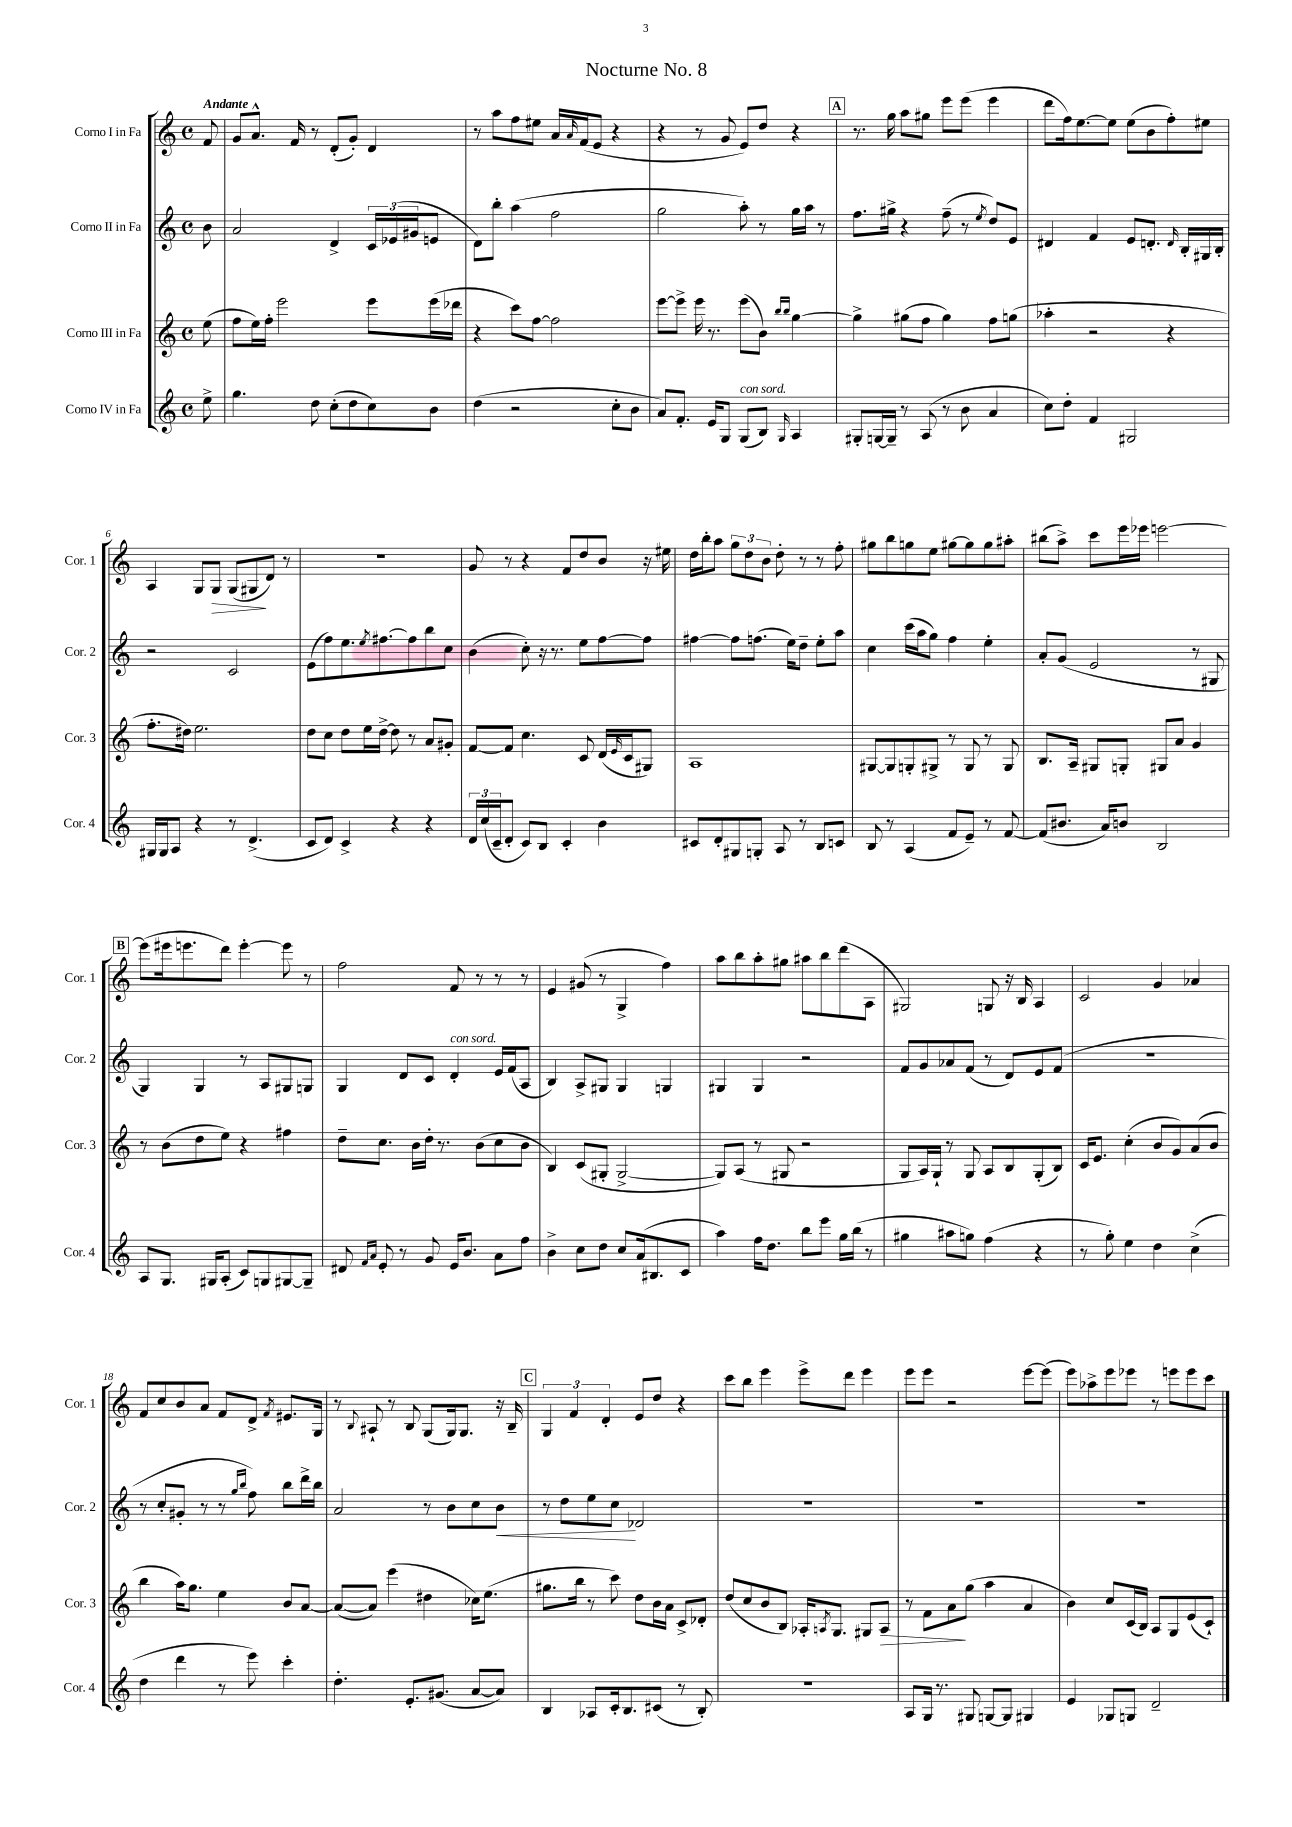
\header { title = "Nocturne No. 8" }
<<
\new StaffGroup <<
\new Staff = "s0" \with { instrumentName = "Corno I in Fa" shortInstrumentName = "Cor. 1" } {
    \clef treble \key c \major \defaultTimeSignature \time 4/4 \partial 8 \tempo "Andante"
    f'8 |
    g'8 a'8.-^ f'16 r8 d'8-.( g'8-.) d'4 |
    r8 a''8 f''8 eis''8 a'16 \grace { a'16 } f'16( e'8 r4 |
    r4 r8 g'8 e'8) d''8 r4 |
    \mark \markup { \box "A" } r8. g''16 a''8 gis''8 e'''8 e'''8( e'''4 |
    d'''8 f''16) e''8.~ e''8 e''8( b'8 f''8-.) eis''8 |
    a4 g8 g8\> g8( gis8\! d'8) r8 |
    R1 |
    g'8 r8 r4 f'8 d''8 b'8 r16 eis''16 |
    d''16 b''16-. a''8 \tuplet 3/2 { g''8 d''8 b'8 } d''8-. r8 r8 f''8-. |
    gis''8 b''8 g''8 e''8 gis''8~ gis''8 gis''8 ais''8-. |
    bis''8( a''8->) c'''8 e'''16 ees'''16 e'''2~ |
    \mark \markup { \box "B" } e'''8( eis'''16 e'''8. d'''8) e'''4~-. e'''8 r8 |
    f''2 f'8 r8 r8 r8 |
    e'4 gis'8( r8 g4-> f''4) |
    a''8 b''8 a''8-. gis''8 ais''8 b''8 d'''8( a8 |
    gis2) g8 r16 b16 a4 |
    c'2 g'4 aes'4 |
    f'8 c''8 b'8 a'8 f'8 d'8-> \acciaccatura { f'8 } eis'8. g16 |
    r8 \appoggiatura { b8 } ais8-! r8 b8 g8( g16) g8. r16 b16-- |
    \mark \markup { \box "C" } \tuplet 3/2 { g4 f'4 d'4-. } e'8 d''8 r4 |
    c'''8 b''8 e'''4 e'''8-> d'''8 e'''4 |
    e'''8 e'''8 r2 e'''8~ e'''8( |
    e'''8) aes''8-> e'''8 ees'''8 r8 e'''8 e'''8 c'''8 \bar "|." |
}
\new Staff = "s1" \with { instrumentName = "Corno II in Fa" shortInstrumentName = "Cor. 2" } {
    \clef treble \key c \major \defaultTimeSignature \time 4/4 \partial 8
    b'8 |
    a'2 d'4-> \tuplet 3/2 { c'16 ees'16( gis'16 } e'8 |
    d'8) b''8-. a''4( f''2 |
    g''2 a''8-.) r8 g''16 a''16 r8 |
    \mark \markup { \box "A" } f''8. gis''16-> r4 f''8--( r8 \acciaccatura { e''8 } d''8) e'8 |
    dis'4 f'4 e'8 d'8.-. \grace { d'16 } b16-. gis16 b16-. |
    r2 c'2 |
    e'8( f''8) e''8. \acciaccatura { e''8 } fis''8.~ fis''8 b''8 c''8 |
    b'4( c''8-.) r16 r8. e''8 f''8~ f''8 |
    fis''4~ fis''8 f''8.( e''16) d''8-- e''8-. a''8 |
    c''4 c'''16( a''16 g''8) f''4 e''4-. |
    a'8-. g'8( e'2 r8 gis8 |
    \mark \markup { \box "B" } g4) g4 r8 a8 gis8 g8 |
    g4 d'8 c'8 d'4-.^\markup { \italic "con sord." } e'16 f'16( a8 |
    b4) a8-> gis8 gis4 g4 |
    gis4 gis4 r2 |
    f'8 g'8 aes'8 f'8( r8 d'8) e'8 f'8( |
    r1 |
    r8 c''8-. gis'8-. r8 r8 \grace { g''16 b''16 } f''8) b''8 d'''16-> b''16 |
    a'2 r8 b'8 c''8 b'8\< |
    \mark \markup { \box "C" } r8 d''8 e''8 c''8\! des'2 |
    R1 |
    R1 |
    R1 \bar "|." |
}
\new Staff = "s2" \with { instrumentName = "Corno III in Fa" shortInstrumentName = "Cor. 3" } {
    \clef treble \key c \major \defaultTimeSignature \time 4/4 \partial 8
    e''8( |
    f''8 e''16) f''16-. e'''2 e'''8 e'''16( des'''16 |
    r4 c'''8) f''8~ f''2 |
    e'''8~ e'''8-> e'''16 r8. e'''8( b'8) \grace { b''16 b''16 } g''4~ |
    \mark \markup { \box "A" } g''4-> gis''8( f''8 gis''4) f''8 g''8( |
    aes''4-. r2 r4 |
    f''8.-. dis''16) e''2. |
    d''8 c''8 d''8 e''16 d''16~-> d''8 r8 a'8 gis'8-. |
    f'8~ f'8 c''4. c'8 d'16( \grace { e'16 } c'16 gis8) |
    a1 |
    gis8~ gis8 g8-. gis8-> r8 gis8 r8 gis8 |
    b8. a16-- gis8 g8-. gis8 a'8 g'4 |
    \mark \markup { \box "B" } r8 b'8( d''8 e''8) r4 fis''4 |
    d''8-- c''8. b'16 d''16-. r8. b'8( c''8 b'8 |
    b4) c'8( gis8-. gis2~-> |
    gis8) a8( r8 gis8 r2 |
    g8 a16) g16-! r8 g8 a8 b8 g8-.( b8) |
    c'16 e'8. c''4-.( b'8 g'8) a'8( b'8 |
    b''4 a''16) g''8. e''4 b'8 a'8~ |
    a'8~( a'8) e'''4( dis''4 ces''16) e''8.( |
    \mark \markup { \box "C" } gis''8. b''16 r8 c'''8) d''8 b'16 a'16 c'8-> des'8-. |
    d''8( c''8 b'8 b8) aes16-. \acciaccatura { a8 } g8. gis8 a8\> |
    r8 f'8 a'8\! g''8( a''4 a'4 |
    b'4) c''8 c'16( b16) a8 g8 e'8( c'8-!) \bar "|." |
}
\new Staff = "s3" \with { instrumentName = "Corno IV in Fa" shortInstrumentName = "Cor. 4" } {
    \clef treble \key c \major \defaultTimeSignature \time 4/4 \partial 8
    e''8-> |
    g''4. d''8 c''8-.( d''8 c''8) b'8 |
    d''4( r2 c''8-. b'8 |
    a'8) f'8.-. e'16 g8 g8^\markup { \italic "con sord." }( b8) \grace { g16 } a4 |
    \mark \markup { \box "A" } gis8-. g16~ g16-- r8 a8( r8 b'8 a'4 |
    c''8) d''8-. f'4 gis2 |
    gis16 gis16 a8 r4 r8 d'4.->( |
    c'8 d'8) c'4-> r4 r4 |
    \tuplet 3/2 { d'16 c''16( c'16-- } d'8-. c'8) b8 c'4-. b'4 |
    cis'8 d'8-. gis8 g8-. a8 r8 b8 c'8 |
    b8 r8 a4( f'8 e'8--) r8 f'8~ |
    f'8( bis'8. a'16) b'8 b2 |
    \mark \markup { \box "B" } a8 g8. gis16 a8-.( c'8) g8 gis8~ gis8-- |
    dis'8 \grace { f'16 a'16 } e'8-. r8 g'8 e'16 b'8. a'8 f''8 |
    b'4-> c''8 d''8 c''8 a'16( bis8. c'8 |
    a''4) f''16 d''8. b''8 e'''8 g''16 b''16( r8 |
    gis''4 ais''8 g''8) f''4( r4 |
    r8 g''8-.) e''4 d''4 c''4->( |
    d''4 d'''4 r8 e'''8) c'''4-. |
    d''4.-. e'8.-. gis'8.( a'8~ a'8) |
    \mark \markup { \box "C" } b4 aes8 c'16-. b8. cis'8( r8 b8-.) |
    r1 |
    a8 g16 r8. gis8 g8~ g8 gis4 |
    e'4 ges8 g8 d'2-- \bar "|." |
}
>>
>>
